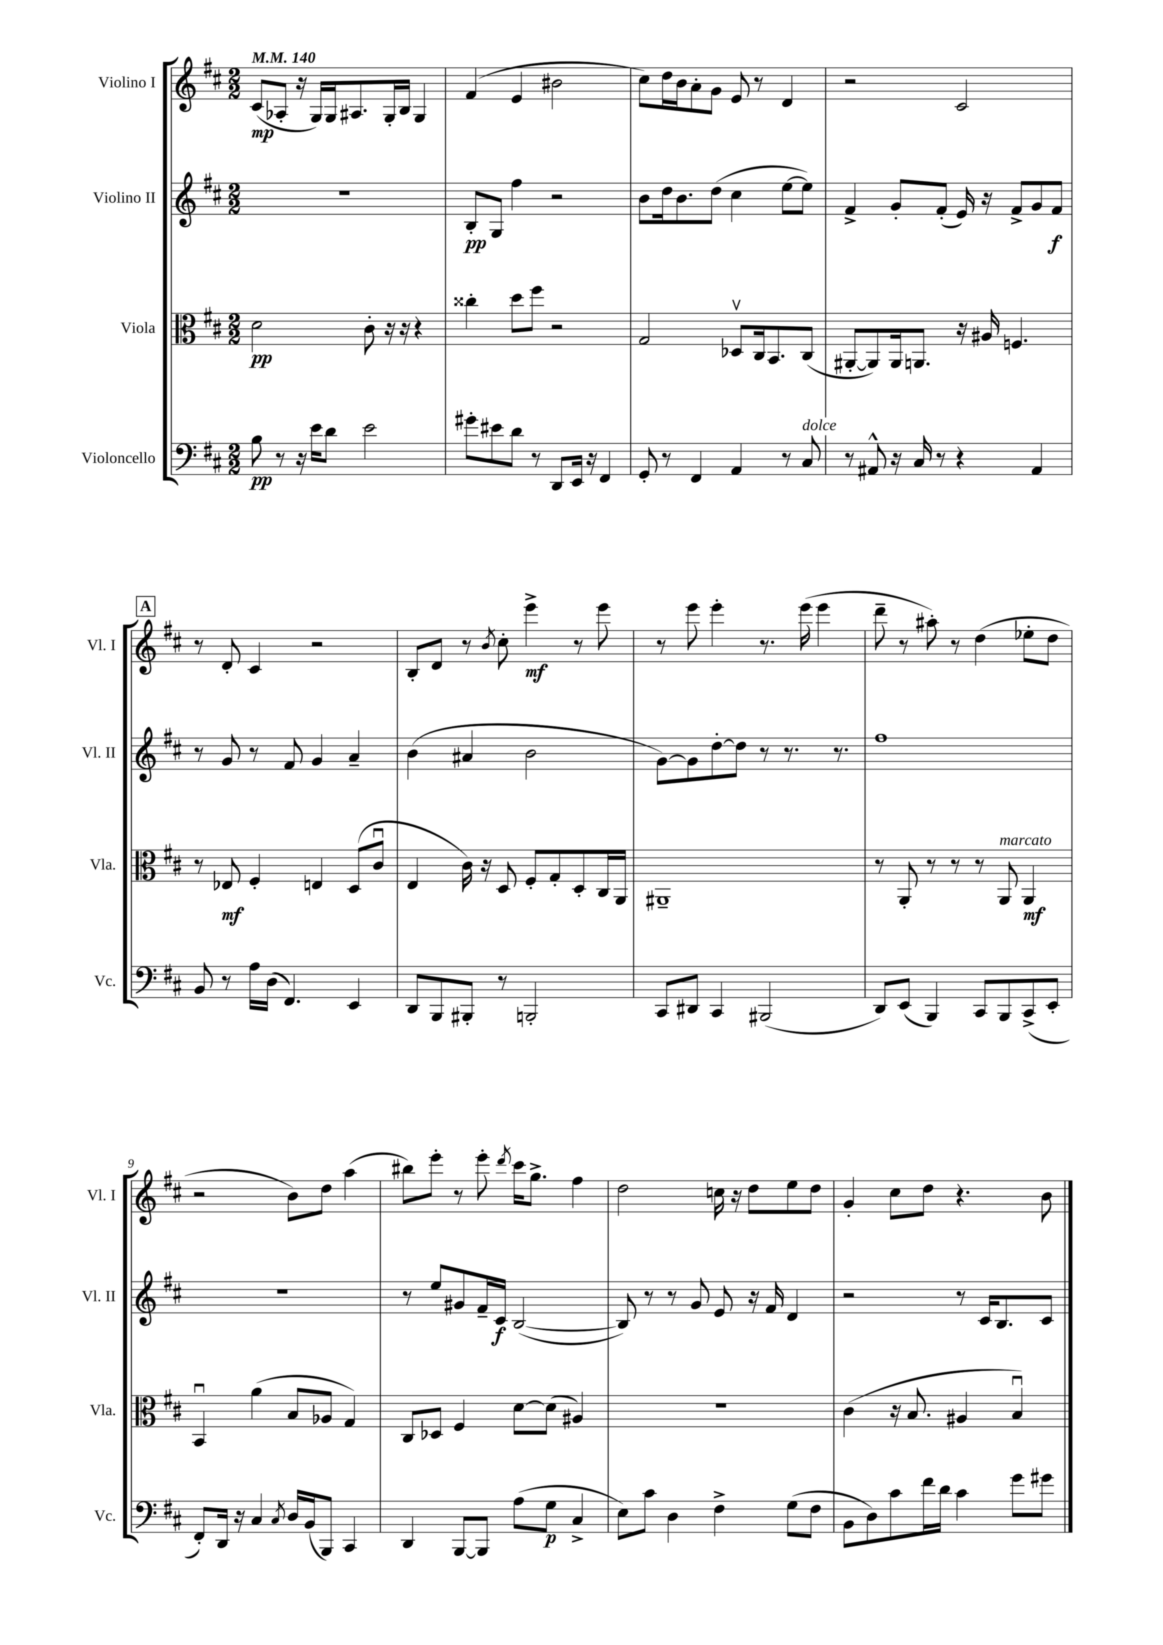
<<
\new StaffGroup <<
\new Staff = "s0" \with { instrumentName = "Violino I" shortInstrumentName = "Vl. I" } {
    \clef treble \key d \major \numericTimeSignature \time 2/2 \tempo 4 = 140
    cis'8\mp( aes8-. r16 g16) g16 ais8. g16-. b16 g4 |
    fis'4( e'4 bis'2 |
    cis''8) d''16 b'16 a'8-. g'8 e'8 r8 d'4 |
    r2 cis'2 |
    \mark \markup { \box "A" } r8 d'8-. cis'4 r2 |
    b8-. d'8 r8 \acciaccatura { b'8 } cis''8-. e'''4->\mf r8 e'''8 |
    r8 e'''8 e'''4-. r8. e'''16( e'''4 |
    d'''8-- r8 ais''8-.) r8 d''4( ees''8-. d''8 |
    r2 b'8) d''8 a''4( |
    bis''8) e'''8-. r8 e'''8-. \acciaccatura { d'''8 } cis'''16 g''8.-> fis''4 |
    d''2 c''16 r16 d''8 e''8 d''8 |
    g'4-. cis''8 d''8 r4. b'8 \bar "|." |
}
\new Staff = "s1" \with { instrumentName = "Violino II" shortInstrumentName = "Vl. II" } {
    \clef treble \key d \major \numericTimeSignature \time 2/2
    R1 |
    b8-.\pp g8 fis''4 r2 |
    b'8 d''16 b'8. d''8( cis''4 e''8~ e''8) |
    fis'4-> g'8-. fis'8-.( e'16) r16 fis'8-> g'8 fis'8\f |
    \mark \markup { \box "A" } r8 g'8 r8 fis'8 g'4 a'4-- |
    b'4( ais'4 b'2 |
    g'8~) g'8 d''8~-. d''8 r8 r8. r8. |
    fis''1 |
    R1 |
    r8 e''8 gis'8 fis'16-- cis'16\f b2~( |
    b8) r8 r8 g'8 e'8 r16 fis'16 d'4 |
    r2 r8 cis'16 b8. cis'8 \bar "|." |
}
\new Staff = "s2" \with { instrumentName = "Viola" shortInstrumentName = "Vla." } {
    \clef alto \key d \major \numericTimeSignature \time 2/2
    d'2\pp cis'8-. r16 r16 r4 |
    cisis''4-. d''8 fis''8 r2 |
    g2 des8\upbow cis16 b,8. cis8( |
    ais,8~-. ais,8) ais,16 a,8. r16 ais16 f4. |
    \mark \markup { \box "A" } r8 ees8\mf fis4-. e4 d8( cis'8\downbow |
    e4 cis'16) r16 d8 fis8-. g8-. d8-. cis16 a,16 |
    ais,1-- |
    r8 a,8-. r8 r8 r8 a,8^\markup { \italic "marcato" } a,4\mf |
    b,4\downbow a'4( b8 aes8 g4) |
    cis8 des8 fis4 d'8~ d'8( ais4) |
    r1 |
    cis'4( r16 b8. ais4 b4\downbow) \bar "|." |
}
\new Staff = "s3" \with { instrumentName = "Violoncello" shortInstrumentName = "Vc." } {
    \clef bass \key d \major \numericTimeSignature \time 2/2
    b8\pp r8 r16 e'16 d'8 e'2 |
    gis'8-. eis'8 d'8 r8 d,8 e,16 r16 fis,4 |
    g,8-. r8 fis,4 a,4 r8 cis8^\markup { \italic "dolce" } |
    r8 ais,8-^ r16 cis16 r8 r4 ais,4 |
    \mark \markup { \box "A" } b,8 r8 a16 d16( fis,4.) e,4 |
    d,8 b,,8 bis,,8-. r8 b,,2-. |
    cis,8 dis,8 cis,4 bis,,2( |
    d,8) e,8( b,,4) cis,8 b,,8 cis,8->( e,8-. |
    fis,8-.) d,16 r16 cis4 \acciaccatura { cis8 } d16 b,16( b,,8) cis,4 |
    d,4 b,,8~ b,,8 a8( g8\p cis4-> |
    e8) cis'8 d4 fis4-> g8( fis8 |
    b,8 d8) cis'8 fis'16 d'16 cis'4 g'8 gis'8 \bar "|." |
}
>>
>>
